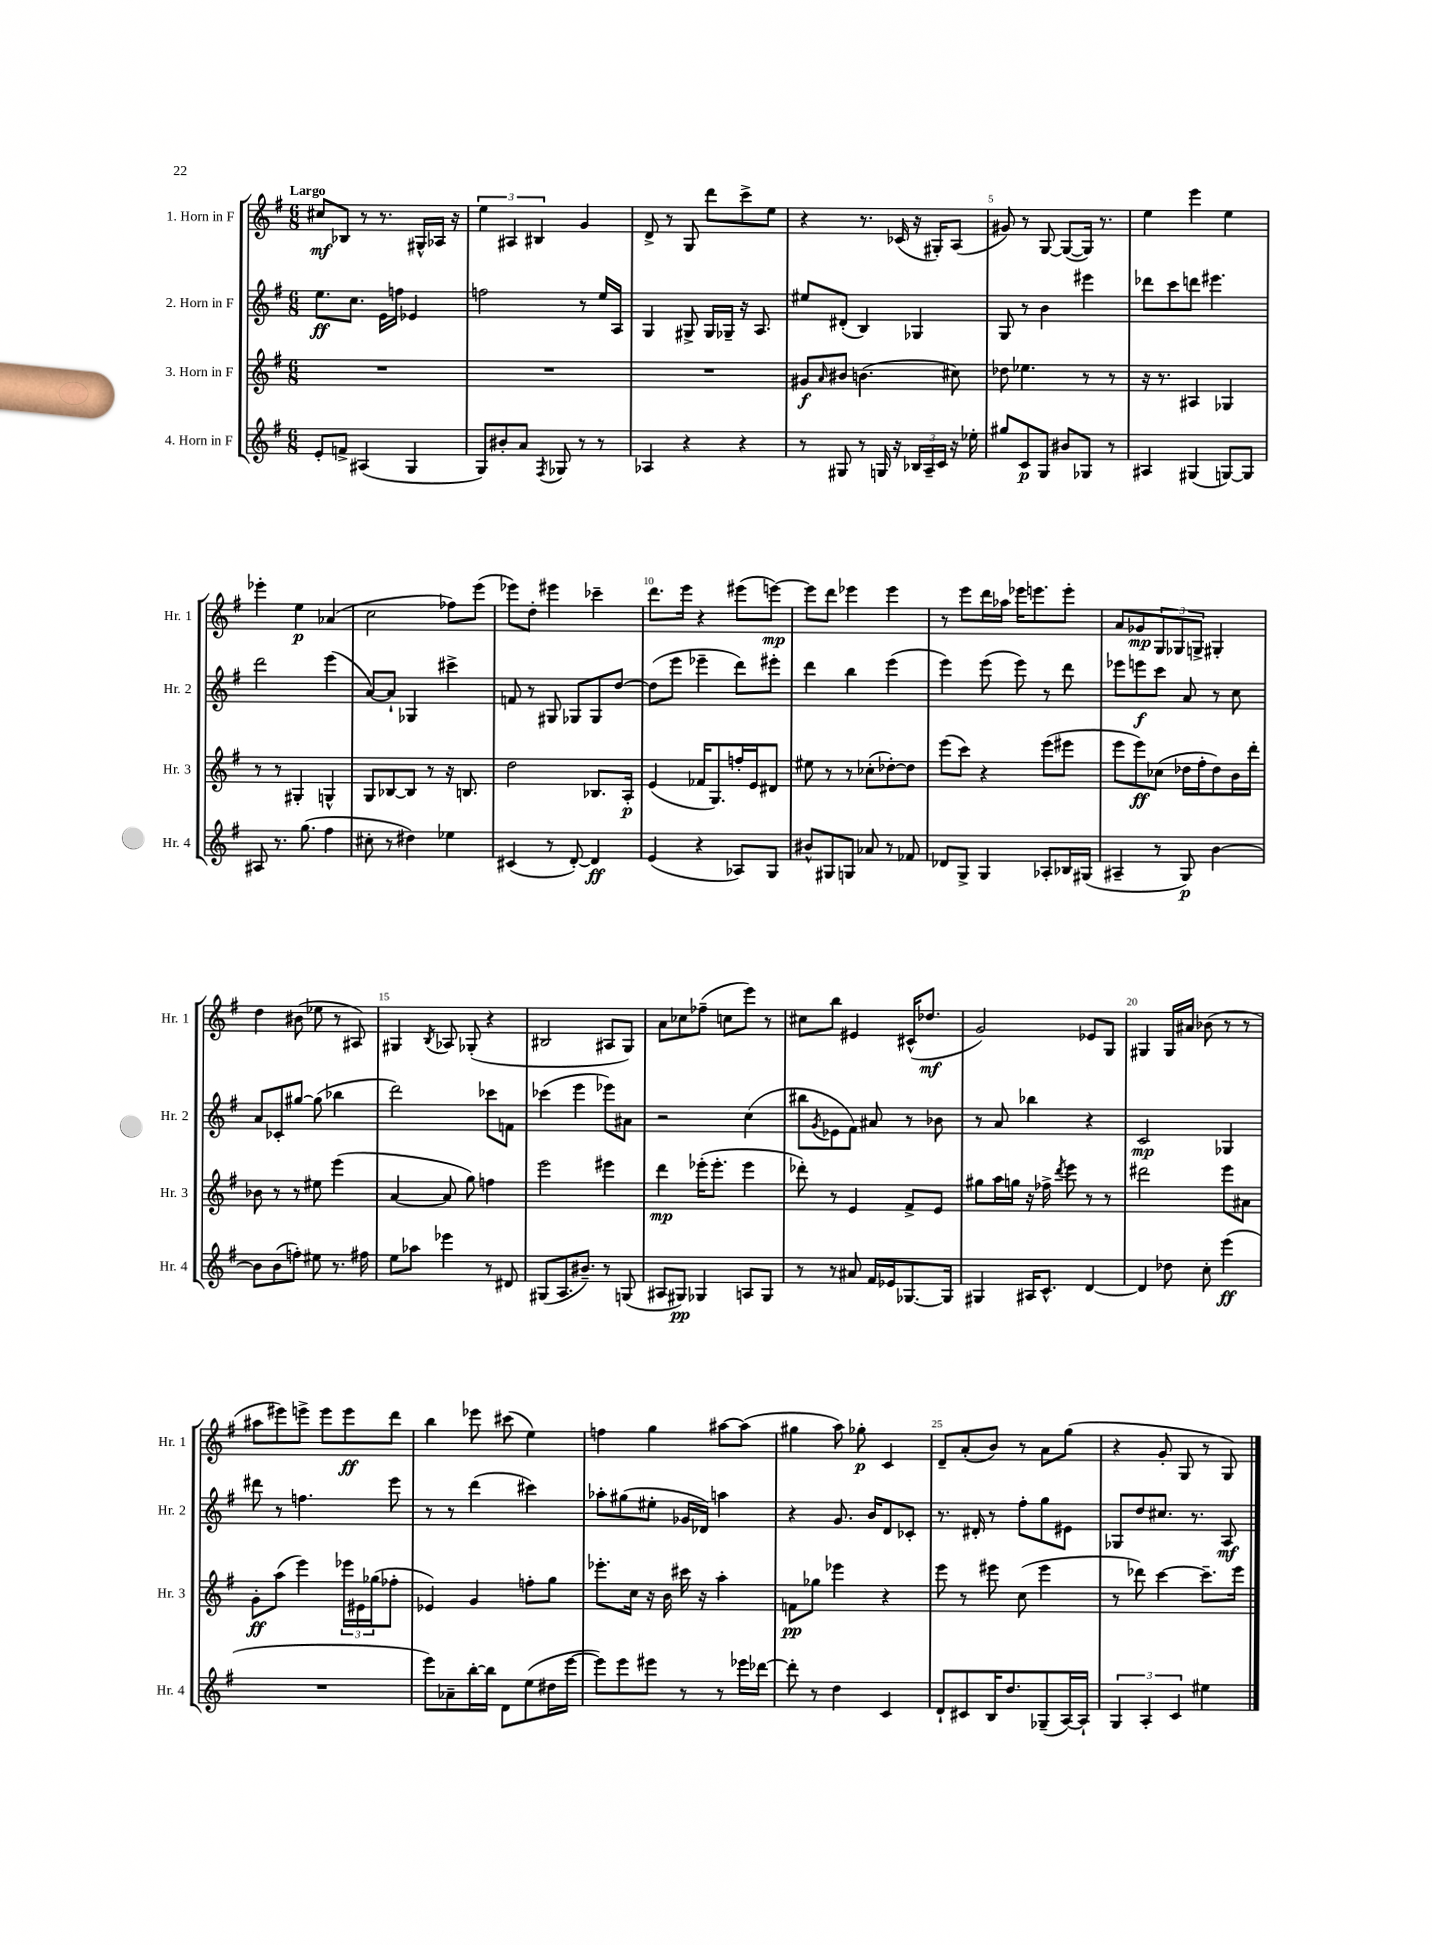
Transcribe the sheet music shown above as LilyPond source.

<<
\new StaffGroup <<
\new Staff = "s0" \with { instrumentName = "1. Horn in F" shortInstrumentName = "Hr. 1" } {
    \clef treble \key g \major \numericTimeSignature \time 6/8 \tempo "Largo"
    cis''8\mf bes8 r8 r8. gis16-^ aes16 r16 |
    \tuplet 3/2 { e''4 ais4 bis4 } g'4 |
    d'8-> r8 g8 d'''8 c'''8-> e''8 |
    r4 r8. ces'16( r16 gis16-.) a8( |
    gis'8) r8 g8~ g8~( g16) r8. |
    e''4 e'''4 e''4 |
    ees'''4-. e''4\p aes'4( |
    c''2 fes''8) e'''8( |
    ees'''8) d''8-. eis'''4 ces'''4-- |
    d'''8. e'''16 r4 eis'''8( e'''8~\mp) |
    e'''8 d'''8 ees'''4 ees'''4 |
    r8 e'''8 d'''16 aes''16 ees'''16 e'''8. e'''8-. |
    a'8 ges'8\mp \tuplet 3/2 { g8 ges8 g8-> } gis4-. |
    d''4 bis'8( ees''8 r8 ais8) |
    gis4 \acciaccatura { b8 } aes8 ges8-.( r4 |
    bis2 ais8 g8) |
    a'8 ces''8 fes''8--( c''8 e'''8) r8 |
    cis''8 b''8 eis'4 cis'16-^( des''8.\mf |
    g'2) ees'8 g8 |
    gis4 gis16 ais'16 bes'8( r8 r8 |
    ais''8 eis'''8) e'''8-> e'''8 e'''8\ff d'''8 |
    b''4 ees'''8 cis'''8( e''4) |
    f''4 g''4 ais''8~ ais''8( |
    gis''4 a''8) ges''8-.\p c'4 |
    d'8-- a'8-.( b'8) r8 a'8 g''8( |
    r4 g'8-. g8 r8 g8) \bar "|." |
}
\new Staff = "s1" \with { instrumentName = "2. Horn in F" shortInstrumentName = "Hr. 2" } {
    \clef treble \key g \major \numericTimeSignature \time 6/8
    e''8.\ff c''8. e'16 f''16 ees'4 |
    f''2 r8 e''16 a16 |
    g4 gis8-> gis16 ges16-- r16 a8. |
    eis''8 dis'8-.( b4) ges4 |
    g8 r8 b'4 eis'''4 |
    des'''8 c'''8 d'''8 eis'''4. |
    d'''2 e'''4( |
    a'8~) a'8-! ges4 cis'''4-> |
    f'8 r8 gis8 ges8 ges8 d''8~ |
    d''8( e'''8 ees'''4-- d'''8) eis'''8-. |
    d'''4 b''4 e'''4( |
    e'''4) e'''8( e'''8) r8 d'''8 |
    ees'''8 e'''8\f c'''8 a'8 r8 c''8 |
    a'8 ces'8-. gis''8~ gis''8( bes''4 |
    d'''2) ces'''8 f'8 |
    ces'''4( e'''4 ees'''8) ais'8 |
    r2 c''4( |
    bis''8 \acciaccatura { g'8 } ees'8 fis'8) ais'8 r8 bes'8 |
    r8 a'8 bes''4 r4 |
    c'2\mp ges4 |
    dis'''8 r8 f''4. e'''8 |
    r8 r8 d'''4( cis'''4) |
    aes''8-. gis''8( eis''8-. ges'16 des'16) a''4 |
    r4 g'8. b'16 d'8 ces'8-. |
    r8. dis'16-. r8 fis''8-. g''8 eis'8 |
    ges8 d''8 cis''8. r8. a8\mf \bar "|." |
}
\new Staff = "s2" \with { instrumentName = "3. Horn in F" shortInstrumentName = "Hr. 3" } {
    \clef treble \key g \major \numericTimeSignature \time 6/8
    R2. |
    R2. |
    R2. |
    gis'8\f \grace { a'16 } bis'8 b'4.( cis''8) |
    des''8 ees''4. r8 r8 |
    r16 r8. ais4 ges4 |
    r8 r8 gis4-. g4-^ |
    g8 bes8~ bes8 r8 r16 b8. |
    d''2 bes8. a16-.\p |
    e'4( fes'16 g8.) f''16-. e'16 dis'8 |
    eis''8 r8 r8 ces''8-.( des''8~-.) des''8 |
    e'''8( c'''8) r4 e'''8( eis'''8 |
    e'''8 e'''8\ff) ces''8( des''16 fis''16-. des''8) b'16 d'''16-. |
    bes'8 r8 r8 eis''8 e'''4( |
    a'4~ a'8 g''8) f''4 |
    e'''2 eis'''4 |
    d'''4\mp ees'''16-.( ees'''8.-. ees'''4 |
    des'''8-.) r8 e'4 fis'8-> e'8 |
    gis''8 a''16 g''16 r16 fes''16-> \acciaccatura { d'''8 } e'''8 r8 r8 |
    dis'''2 e'''8 ais'8 |
    g'8-.\ff a''8( e'''4) \tuplet 3/2 { ees'''16 eis'16 ges''16( } fes''8-. |
    ees'4) g'4 f''8-. g''8 |
    ees'''8.-. c''16 r16 b'16 cis'''16 r16 a''4-. |
    f'8\pp ges''8 ees'''4 r4 |
    e'''8 r8 eis'''8 c''8( eis'''4 |
    r8 des'''8) c'''4~ c'''8.-- e'''16 \bar "|." |
}
\new Staff = "s3" \with { instrumentName = "4. Horn in F" shortInstrumentName = "Hr. 4" } {
    \clef treble \key g \major \numericTimeSignature \time 6/8
    e'8-. f'8-> ais4( g4 |
    g8) bis'8-. a'8 \acciaccatura { fis8 } ges8 r8 r8 |
    aes4 r4 r4 |
    r8 gis8 r8 g16 r16 \tuplet 3/2 { bes16 a16-- c'16 } r16 ees''16-. |
    gis''8 c'8\p g8 bis'8 ges8 r8 |
    ais4 gis4( g8~) g8 |
    ais8 r8. g''8.( fis''4 |
    cis''8-. r8 dis''4) ees''4 |
    cis'4( r8 d'8~-.) d'4\ff |
    e'4( r4 aes8) g8 |
    bis'8-^ gis8 g8 aes'8 r8 fes'8 |
    des'8 g8-> g4 aes8-. bes16 gis16( |
    ais4-- r8 g8\p) b'4~ |
    b'8 b'8( f''8-.) eis''8 r8. fis''16 |
    e''8 aes''8 ees'''4 r8 dis'8 |
    gis8( a8. bis'8.--) r8 g8( |
    ais8 gis8\pp) ges4 a8 ges8 |
    r8 r8 ais'8 fis'16 ees'16 ges8.~ ges16 |
    gis4 ais16 c'8.-^ d'4~ |
    d'4 des''8 c''8-. e'''4\ff( |
    R2. |
    e'''8) aes'8-- b''16~-. b''16 d'8 e''8( dis''16 e'''16~ |
    e'''8) e'''8 eis'''8 r8 r8 ees'''16 des'''16~ |
    des'''8-. r8 d''4 c'4 |
    d'8-! cis'8 b16 d''8. ges8--( a16~) a16-! |
    \tuplet 3/2 { g4 a4-. c'4 } eis''4 \bar "|." |
}
>>
>>
\layout { \context { \Score \override BarNumber.break-visibility = ##(#f #t #t) barNumberVisibility = #(every-nth-bar-number-visible 5) } }
